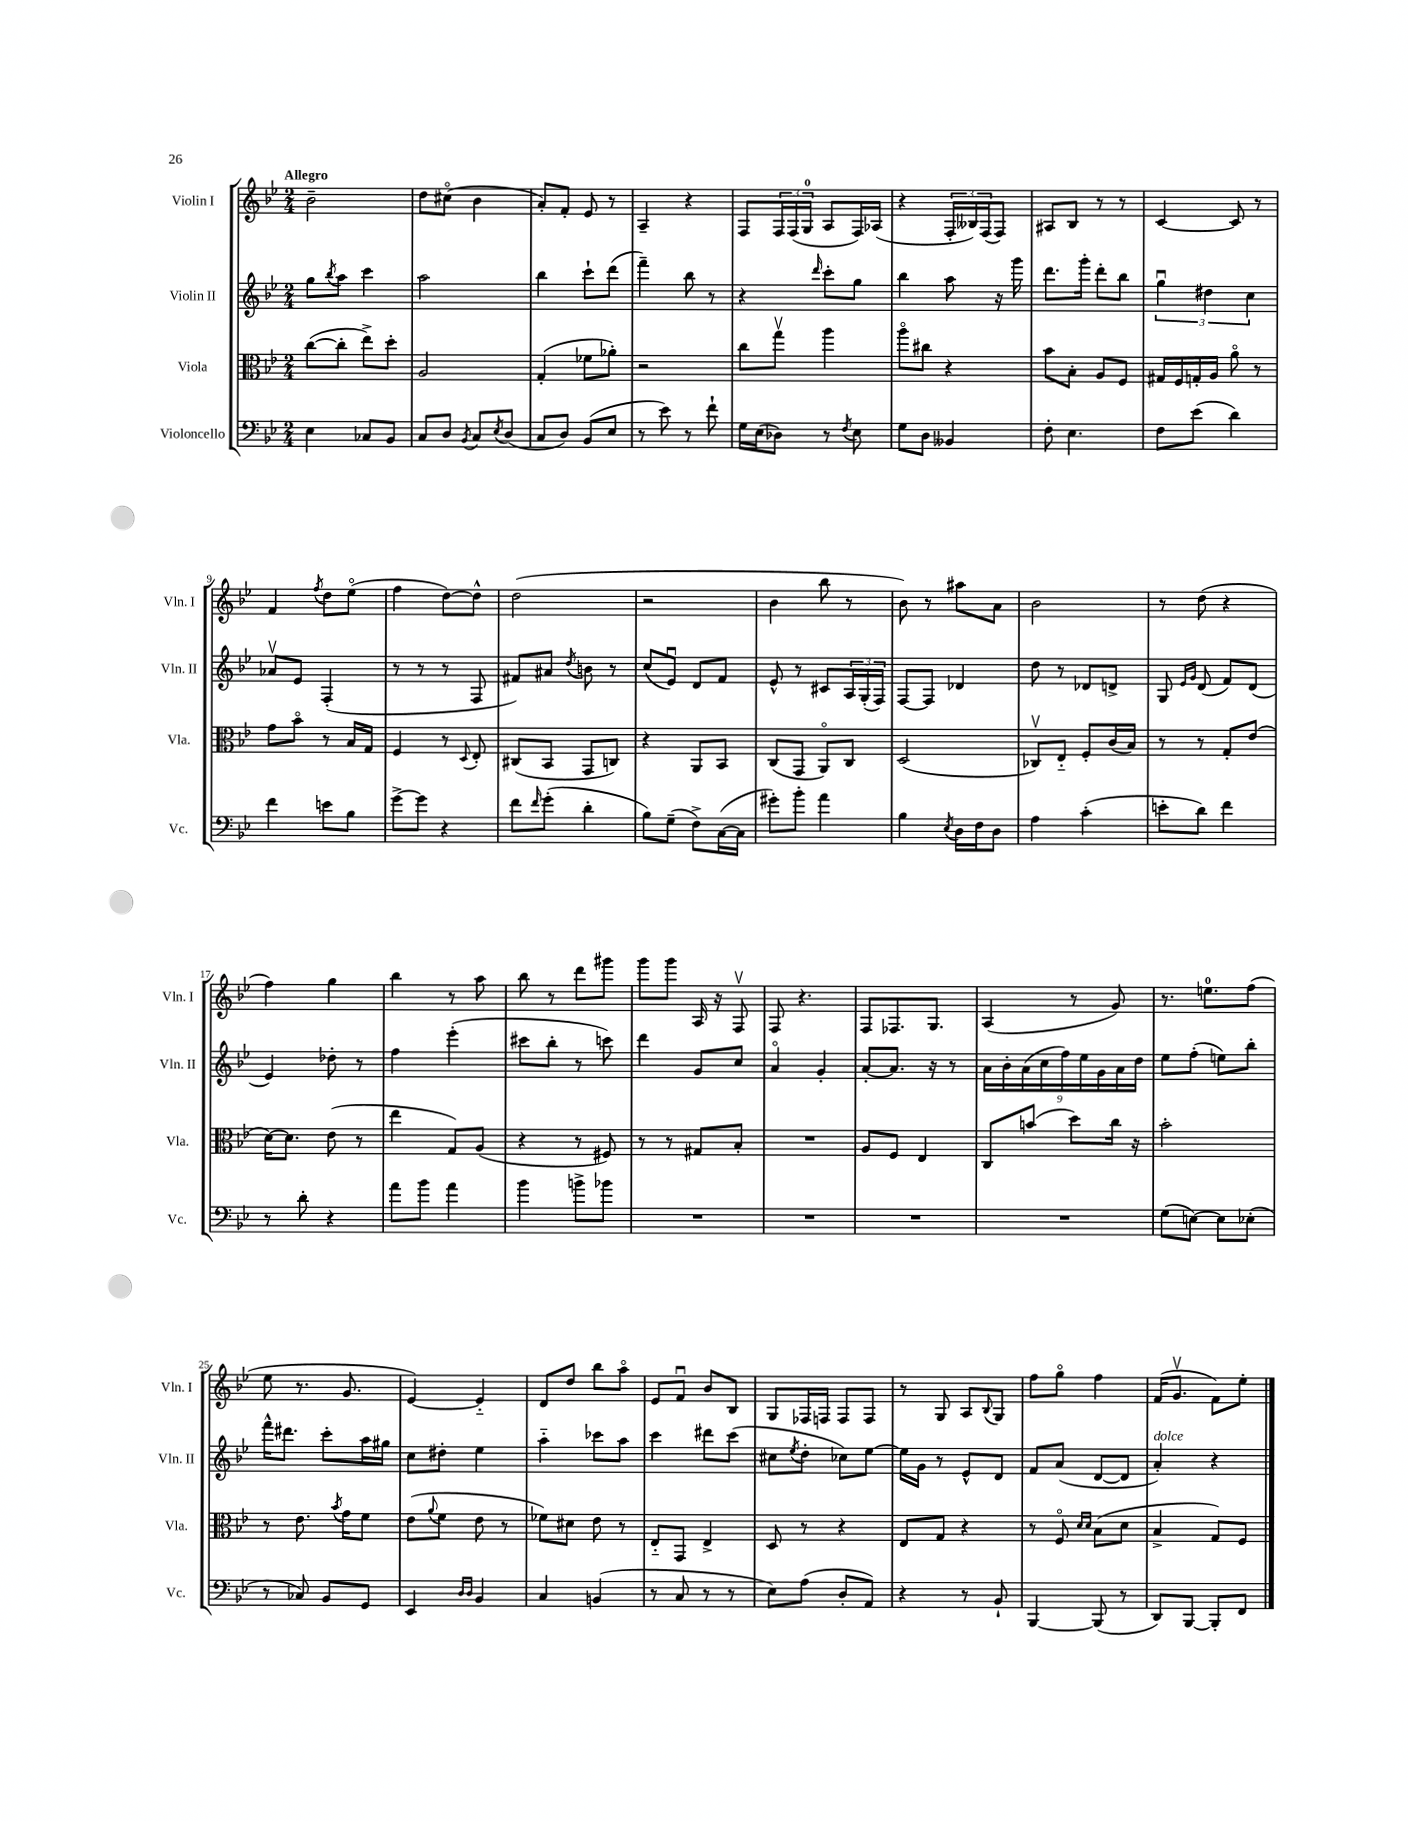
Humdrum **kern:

**kern	**kern	**kern	**kern
*staff4	*staff3	*staff2	*staff1
*clefF4	*clefC3	*clefG2	*clefG2
*k[b-e-]	*k[b-e-]	*k[b-e-]	*k[b-e-]
*M2/4	*M2/4	*M2/4	*M2/4
4E-	([8cc	8gg	2b-~
.	.	8qbb-	.
.	8cc']	8aa	.
8C-	8ee-^)	4ccc	.
8BB-	8dd'	.	.
=	=	=	=
8C	2A	2aa	8dd
8D	.	.	(8cc#o
8qBB-	.	.	.
8C	.	.	4b-
8qE-	.	.	.
(8D	.	.	.
=	=	=	=
8C	(4G'	4bb-	8a')
8D)	.	.	8f'
(8BB-	8f-	8ccc`	8e-
8E-	8a-')	(8ddd	8r
=	=	=	=
8r	2r	4fff~)	4A~
8e-)	.	.	.
8r	.	8bb-	4r
8f`	.	8r	.
=	=	=	=
16G	8cc	4r	8F
(16E-	.	.	.
8D-)	8ggv	.	24F
.	.	.	(24F
.	.	.	24G
.	.	16qqddd	.
8r	4aa	8ccc'	8A
8qF	.	.	.
8E-	.	8gg	16F)
.	.	.	(16A-
=	=	=	=
8G	8aao	4bb-	4r
8D	8cc#	.	.
4BB--	4r	8aa	24F'
.	.	.	24B--)
.	.	.	(24F
.	.	16r	8F)
.	.	16ggg	.
=	=	=	=
8F'	8b-	8.ddd	8A#
4.E-	8B-'	.	8B-
.	.	16ggg'	.
.	8A	8ddd'	8r
.	8F	8bb-	8r
=	=	=	=
8F	16G#	6ggu	[4c
.	16F	.	.
(8e-	16G'	.	.
.	.	6dd#	.
.	16A	.	.
4d)	8ao	.	8c]
.	.	6cc	.
.	8r	.	8r
=	=	=	=
4f	8g	8a-v	4f
.	8b-o	8e-	.
.	.	.	8qff
8e	8r	(4F'	8dd
8B-	16B-	.	(8ee-o
.	16G	.	.
=	=	=	=
[8g^	4F	8r	4ff
8g]	.	8r	.
4r	8r	8r	[8dd)
.	8qqD	.	.
.	8E-'	8F	8dd^^]
=	=	=	=
8f	(8C#	8f#)	(2dd
16qqf	.	.	.
(8g'	8BB-	8a#	.
.	.	8qdd	.
4d'	8GG	8b	.
.	8C)	8r	.
=	=	=	=
8B-)	4r	(8cc	2r
(8G~	.	8e-u)	.
8F^)	8AA	8d	.
([16C	8BB-	8f	.
16C]	.	.	.
=	=	=	=
8g#')	(8C	8e-^^	4b-
8b-'	8GG	8r	.
4a	8AAo)	8c#	8bb-
.	8C	24A	8r
.	.	(24G'	.
.	.	24F)	.
=	=	=	=
4B-	(2D	[8F	8b-)
.	.	8F]	8r
8qE-	.	.	.
16D	.	4d-	8aa#
16F	.	.	.
8D	.	.	8a
=	=	=	=
4A	8C-v)	8dd	2b-
.	8E-'~	8r	.
(4c'	8F'	8d-	.
.	(16c	8d^	.
.	16B-)	.	.
=	=	=	=
8e'	8r	8G	8r
.	.	16qqe-	.
.	.	16qqg	.
8d)	8r	(8d	(8dd
4f	8G'	8f)	4r
.	(8e-	(8d	.
=	=	=	=
8r	[16d)	4e-)	4ff)
.	8.d]	.	.
8d'	.	.	.
4r	(8e-	8dd-'	4gg
.	8r	8r	.
=	=	=	=
8a	4ee-	4ff	4bb-
8b-	.	.	.
4a	8G)	(4eee-'	8r
.	(8A	.	8aa
=	=	=	=
4b-	4r	8ccc#	8bb-
.	.	8bb-'	8r
8b^	8r	8r	8ddd
8b-	8F#)	8ccc)	8ggg#
=	=	=	=
2r	8r	4ddd	8ggg
.	8r	.	8ggg
.	8G#	8g	16A
.	.	.	16r
.	8B-'	8cc	8Fv
=	=	=	=
2r	2r	4ao	8F
.	.	.	4.r
.	.	4g'	.
=	=	=	=
2r	8A	[8a'	8F
.	8F	8.a]	8.F-
.	4E-	.	.
.	.	16r	8.G
.	.	8r	.
=	=	=	=
2r	8C	18a	(4A
.	.	18b-'	.
.	.	(18a	.
.	(8b	.	.
.	.	18cc	.
.	.	18ff)	.
.	8dd)	.	8r
.	.	18ee-	.
.	.	18g	.
.	16cc	.	8g)
.	.	18a	.
.	16r	.	.
.	.	18dd	.
=	=	=	=
(8G	2b-'	8ee-	8.r
[8E)	.	(8ff'	.
.	.	.	8.ee
8E]	.	8ee)	.
(8E-'	.	8bb-'	(8ff
=	=	=	=
8r	8r	16fff^^	8ee-
.	.	8.ddd#	.
8C-)	8.e-	.	8.r
8BB-	.	8ccc'	.
.	8qb-	.	.
.	16g	.	8.g
8GG	8f	16aa	.
.	.	16gg#	.
=	=	=	=
4EE-	(8e-	8cc	[4e-)
.	8qqa	.	.
.	8f	8dd#'	.
16qqD	.	.	.
16qqD	.	.	.
4BB-	8e-	4ee-	4e-'~]
.	8r	.	.
=	=	=	=
4C	8f-)	4aa'~	8d
.	8d#	.	8dd
(4BB	8e-	8ccc-	8bb-
.	8r	8aa	8aao
=	=	=	=
8r	8E-'~	4ccc	8e-
8C	8GG	.	8fu
8r	4E-^	8ddd#	8b-
8r	.	(8ccc	8B-
=	=	=	=
8E-)	8D	8cc#	8G
.	.	8qee-	.
(8A	8r	8dd'	16F-
.	.	.	16F
8D'	4r	8cc-)	8F
8AA)	.	[8ee-	8F
=	=	=	=
4r	8E-	16ee-]	8r
.	.	16g	.
.	8G	8r	8G
8r	4r	8e-^^	8A
.	.	.	8qqB-
8BB-`	.	8d	8G
=	=	=	=
[4BBB-	8r	8f	8ff
.	8Fo	(8a	8ggo
.	16qqd	.	.
.	16qqd	.	.
(8BBB-]	(8B-	[8d	4ff
8r	8d	8d]	.
=	=	=	=
8DD)	4B-^	4a')	(16f
.	.	.	8.gv
[8BBB-	.	.	.
8BBB-']	8G)	4r	8f)
8FF	8F	.	8ee-'
==	==	==	==
*-	*-	*-	*-
